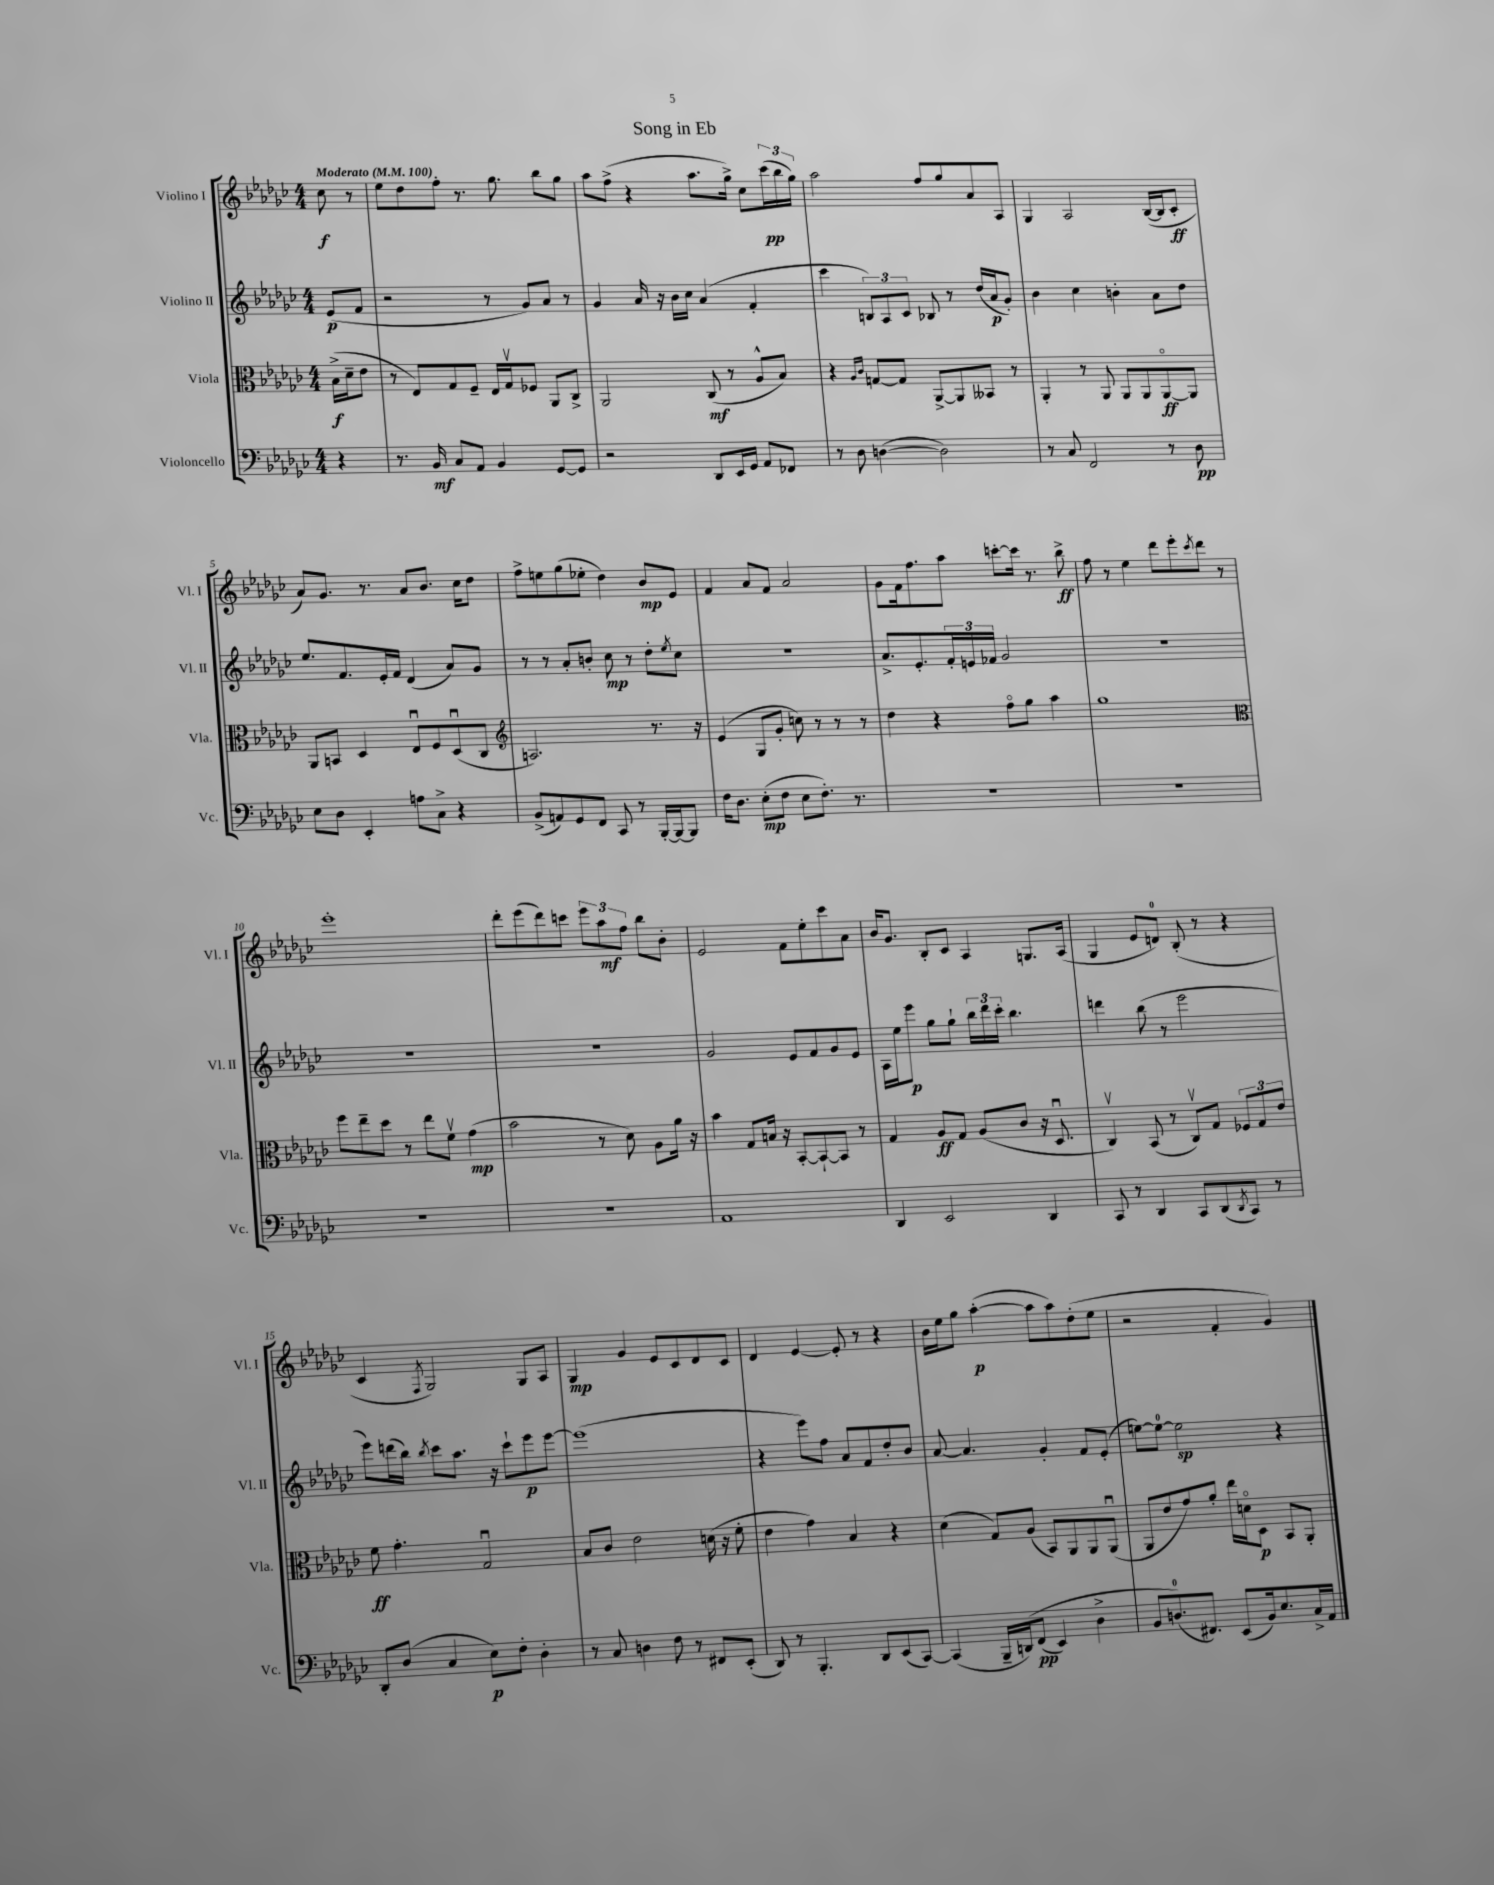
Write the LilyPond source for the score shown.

\header { title = "Song in Eb" }
<<
\new StaffGroup <<
\new Staff = "s0" \with { instrumentName = "Violino I" shortInstrumentName = "Vl. I" } {
    \clef treble \key ges \major \numericTimeSignature \time 4/4 \partial 4 \tempo "Moderato" 4 = 100
    ces''8\f r8 |
    ees''8 des''8 f''8-. r8. ges''8. bes''8 ges''8 |
    aes''8 f''8->( r4 aes''8. ges''16->) ces''8 \tuplet 3/2 { ces'''16\pp( bes''16 ges''16) } |
    aes''2 f''8 ges''8 aes'8 aes8 |
    ges4 aes2 bes16~( bes16 ces'8-.\ff |
    aes'8) ges'8. r8. aes'8 bes'8. ces''16 des''8 |
    f''8-> e''8 ges''8( ees''8-. des''4) bes'8\mp ees'8 |
    f'4 aes'8 f'8 aes'2 |
    ges'8 f'16 f''8. aes''8 c'''8~-. c'''16 r8. bes''8->\ff |
    f''8 r8 ees''4 des'''8 ees'''8-. \acciaccatura { ces'''8 } des'''8 r8 |
    ees'''1-. |
    des'''8-. ees'''8( des'''8) c'''8 \tuplet 3/2 { ees'''8 aes''8\mf f''8 } bes''8 bes'8-. |
    ees'2 f'8 ees''8-. ces'''8 aes'8 |
    bes'16 ges'8. bes8-. ces'8 aes4 g8. aes16( |
    ges4 ees'8 d'8-0) bes8-.( r8 r4 |
    ces'4 \acciaccatura { f8 } ges2) ges8 aes8 |
    ges4\mp ges'4 ees'8 ces'8 des'8 ces'8 |
    des'4 ees'4~ ees'8-. r8 r4 |
    bes'16 ees''16 ges''8 aes''4~-.\p( aes''8 aes''8) des''8-.( ees''8 |
    r2 f'4-. ges'4) \bar "|." |
}
\new Staff = "s1" \with { instrumentName = "Violino II" shortInstrumentName = "Vl. II" } {
    \clef treble \key ges \major \numericTimeSignature \time 4/4 \partial 4
    ees'8\p( f'8 |
    r2 r8 ges'8) aes'8 r8 |
    ges'4 aes'16 r16 bes'16 ces''16 aes'4( f'4-. |
    ces'''4 \tuplet 3/2 { b8) aes8 ces'8 } bes8 r8 des''16( aes'16\p ges'8-.) |
    bes'4 ces''4 b'4-. aes'8 des''8 |
    ees''8. f'8. ees'16-. f'16 des'4( aes'8) ges'8 |
    r8 r8 aes'8-. b'8-. ces''8\mp r8 des''8-. \acciaccatura { ees''8 } ces''8 |
    R1 |
    aes'8.-> ees'8.-. \tuplet 3/2 { f'16-. e'16 fes'16 } ges'2 |
    R1 |
    R1 |
    R1 |
    ges'2 ees'8 f'8 ges'8 ees'8 |
    aes16 ees''16 ees'''8\p ges''8 ges''8-! \tuplet 3/2 { bes''16 des'''16 ces'''16-. } bes''4. |
    d'''4 bes''8( r8 ees'''2 |
    ees'''8) d'''16( bes''16) \acciaccatura { bes''8 } ces'''8 aes''8. r16 ces'''8-! ees'''8\p ees'''8~ |
    ees'''1( |
    r4 ees'''8) f''8 aes'8 f'8 des''8-. bes'8 |
    aes'8~ aes'4. ges'4-. f'8 ees'8-.( |
    e''8~) e''8-0~ e''2\sp r4 \bar "|." |
}
\new Staff = "s2" \with { instrumentName = "Viola" shortInstrumentName = "Vla." } {
    \clef alto \key ges \major \numericTimeSignature \time 4/4 \partial 4
    bes16->\f( des'16-- ees'8 |
    r8 ees8) ges8 f8-- ees16 ges16\upbow fes8 aes,8 ces8-> |
    aes,2 ces8\mf( r8 aes8-^ bes8) |
    r4 \grace { aes16 ces'16 } g8~ g8 aes,8~-> aes,8 beses,8 r8 |
    aes,4-. r8 aes,8 aes,8 aes,8 aes,8~\flageolet\ff aes,8 |
    aes,8 b,8 des4 ees8\downbow f8 des8\downbow( ces8 |
    \clef treble a2.) r8. r16 |
    ees'4( ges8 ges'8-. c''8) r8 r8 r8 |
    des''4 r4 f''8\flageolet ges''8 aes''4 |
    ges''1 |
    \clef alto f''8 ees''8-- des''8 r8 ees''8 f'8\upbow ges'4\mp( |
    bes'2 r8 des'8) aes8 aes'16 r16 |
    bes'4 ges8 b16 r16 bes,8~-. bes,8~-! bes,8 r8 |
    ges4 aes8\ff ges8 aes8( ces'8 r16 des8.\downbow |
    ces4\upbow) bes,8( r8 ces8\upbow) ges8 \tuplet 3/2 { fes8 ges8 ees'8 } |
    f'8\ff ges'4.-. ges2\downbow |
    bes8 ces'8 ees'2 d'16( r16 f'8-. |
    ees'4 ges'4) bes4 r4 |
    des'4( ges8) aes8( bes,8) aes,8 aes,8 aes,8\downbow( |
    aes,8 ees'8 ges'8) aes'8-. ees''16 d'16\flageolet des8\p bes,8 aes,8-. \bar "|." |
}
\new Staff = "s3" \with { instrumentName = "Violoncello" shortInstrumentName = "Vc." } {
    \clef bass \key ges \major \numericTimeSignature \time 4/4 \partial 4
    r4 |
    r8. bes,16\mf ces8 aes,8 bes,4 ges,8~ ges,8 |
    r2 des,8 ees,16 ges,16 aes,8 fes,8 |
    r8 des8 d4~( d2) |
    r8 ces8 f,2 r8 des8\pp |
    ees8 des8 ees,4-. a8 ces8-> r4 |
    bes,8->( a,8) ges,8 f,8 ces,8 r8 bes,,16~-. bes,,16~ bes,,8 |
    f16 des8. ees8-.\mp( f8 ees8 f8.-.) r8. |
    R1 |
    R1 |
    R1 |
    R1 |
    aes,1 |
    des,4 ees,2 des,4 |
    ces,8 r8 des,4 ces,8 des,8( \acciaccatura { des,8 } ces,8) r8 |
    des,8-. des8( ces4 ees8\p) f8-. des4-. |
    r8 ces8 d4 f8 r8 fis,8 ees,8-.( |
    des,8) r8 bes,,4.-. des,8 ees,8( ces,8~) |
    ces,4( bes,,16-- d,16)\( f,8\pp( ees,4) des4-> |
    bes,8 d8.-0(\) fis,8.) ees,8( bes,16) ees8. ces16-> aes,16 \bar "|." |
}
>>
>>
